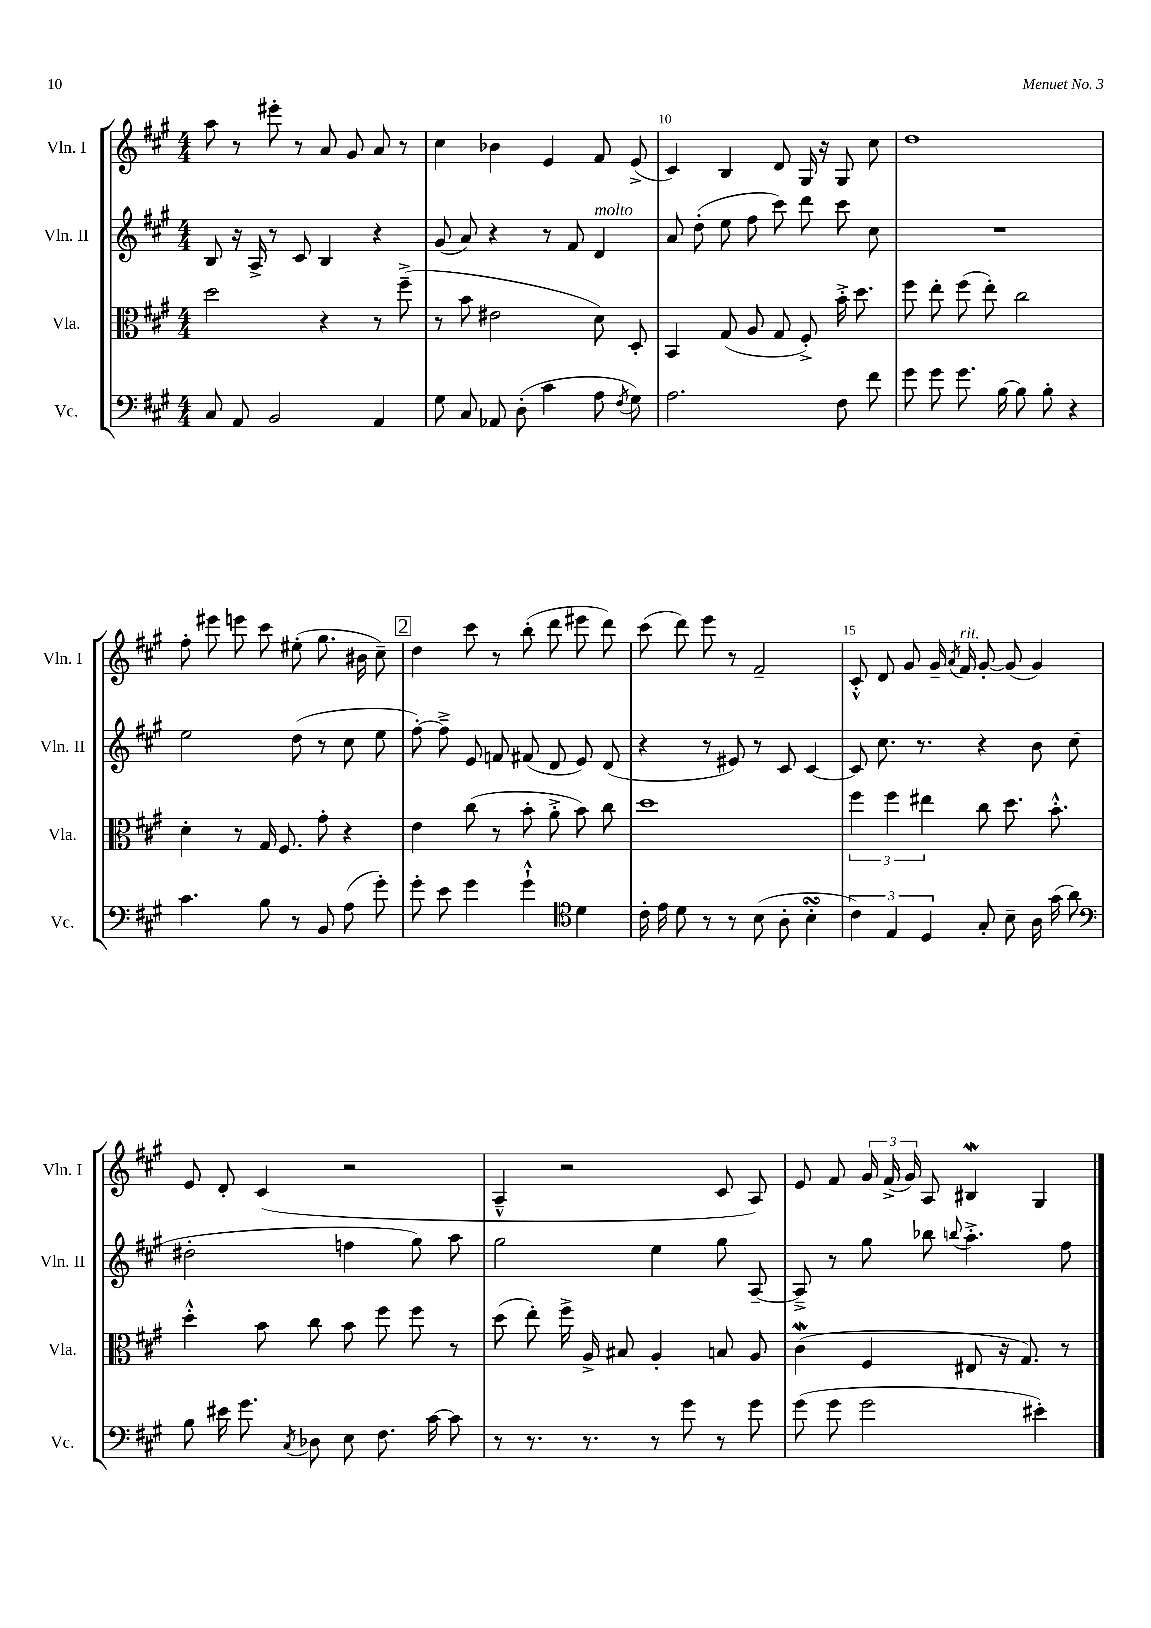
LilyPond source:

<<
\new StaffGroup <<
\new Staff = "s0" \with { instrumentName = "Vln. I" shortInstrumentName = "Vln. I" } {
    \clef treble \key a \major \numericTimeSignature \time 4/4
    \autoBeamOff a''8 r8 eis'''8-. r8 a'8 gis'8 a'8 r8 |
    cis''4 bes'4 e'4 fis'8 e'8->( |
    cis'4) b4 d'8 gis16 r16 gis8 cis''8 |
    d''1 |
    fis''8-. eis'''8 e'''8 cis'''8 eis''8-.( gis''8. bis'16 cis''8--) |
    \mark \markup { \box "2" } d''4 cis'''8 r8 b''8-.( d'''8 eis'''8 d'''8) |
    cis'''8( d'''8) e'''8 r8 fis'2-- |
    cis'8-.-^ d'8 gis'8 gis'16-- \acciaccatura { a'8 } fis'16^\markup { \italic "rit." } gis'8~-. gis'8( gis'4) |
    e'8 d'8-. cis'4( r2 |
    a4---^ r2 cis'8 a8) |
    e'8 fis'8 \tuplet 3/2 { gis'16 fis'16->( gis'16) } a8 bis4\mordent gis4 \bar "|." |
}
\new Staff = "s1" \with { instrumentName = "Vln. II" shortInstrumentName = "Vln. II" } {
    \clef treble \key a \major \numericTimeSignature \time 4/4
    \autoBeamOff b8 r16 a16-> r8 cis'8 b4 r4 |
    gis'8( a'8) r4 r8 fis'8 d'4^\markup { \italic "molto" } |
    a'8 d''8-.( e''8 fis''8 cis'''8) d'''8 cis'''8 cis''8 |
    R1 |
    e''2 d''8( r8 cis''8 e''8 |
    \mark \markup { \box "2" } fis''8~-.) fis''8---> e'8 f'8 fis'8( d'8 e'8) d'8( |
    r4 r8 eis'8) r8 cis'8 cis'4~ |
    cis'8 cis''8. r8. r4 b'8 cis''8( |
    dis''2-. f''4 gis''8) a''8 |
    gis''2 e''4 gis''8 a8~-- |
    a8---> r8 gis''8 bes''8 \appoggiatura { b''8 } a''4.-.-> fis''8 \bar "|." |
}
\new Staff = "s2" \with { instrumentName = "Vla." shortInstrumentName = "Vla." } {
    \clef alto \key a \major \numericTimeSignature \time 4/4
    \autoBeamOff d''2 r4 r8 fis''8--->( |
    r8 b'8 eis'2 d'8) d8-. |
    b,4 gis8( a8 gis8 fis8-.->) b'16-.-> d''8. |
    fis''8 e''8-. fis''8( e''8-.) cis''2 |
    d'4-. r8 gis16 fis8. gis'8-. r4 |
    \mark \markup { \box "2" } e'4 cis''8( r8 b'8-. a'8-.-> b'8) cis''8 |
    d''1 |
    \tuplet 3/2 { fis''4 fis''4 eis''4 } cis''8 d''8. b'8.-.-^ |
    d''4-.-^ b'8 cis''8 b'8 fis''8 fis''8 r8 |
    d''8( e''8-.) fis''16-> a16-> bis8 a4-. b8 a8 |
    cis'4\mordent( fis4 eis8 r16 gis8.) r8 \bar "|." |
}
\new Staff = "s3" \with { instrumentName = "Vc." shortInstrumentName = "Vc." } {
    \clef bass \key a \major \numericTimeSignature \time 4/4
    \autoBeamOff cis8 a,8 b,2 a,4 |
    gis8 cis8 aes,8 d8-.( cis'4 a8 \acciaccatura { fis8 } gis8) |
    a2. fis8 fis'8 |
    gis'8 gis'8 gis'8. b16~ b8 b8-. r4 |
    cis'4. b8 r8 b,8 a8( gis'8-.) |
    \mark \markup { \box "2" } gis'8-. e'8 gis'4 gis'4-!-^ \clef tenor d'4 |
    cis'16-. e'16 d'8 r8 r8 b8( a8-. b4-.\turn |
    \tuplet 3/2 { cis'4) e4 d4 } gis8-. b8-- a16 gis'16( a'8) |
    \clef bass b8 eis'16 gis'8. \acciaccatura { cis8 } des8 e8 fis8. cis'16~ cis'8 |
    r8 r8. r8. r8 gis'8 r8 gis'8 |
    gis'8( gis'8 gis'2 eis'4-.) \bar "|." |
}
>>
>>
\layout { \context { \Score currentBarNumber = #8 \override BarNumber.break-visibility = ##(#f #t #t) barNumberVisibility = #(every-nth-bar-number-visible 5) } }
